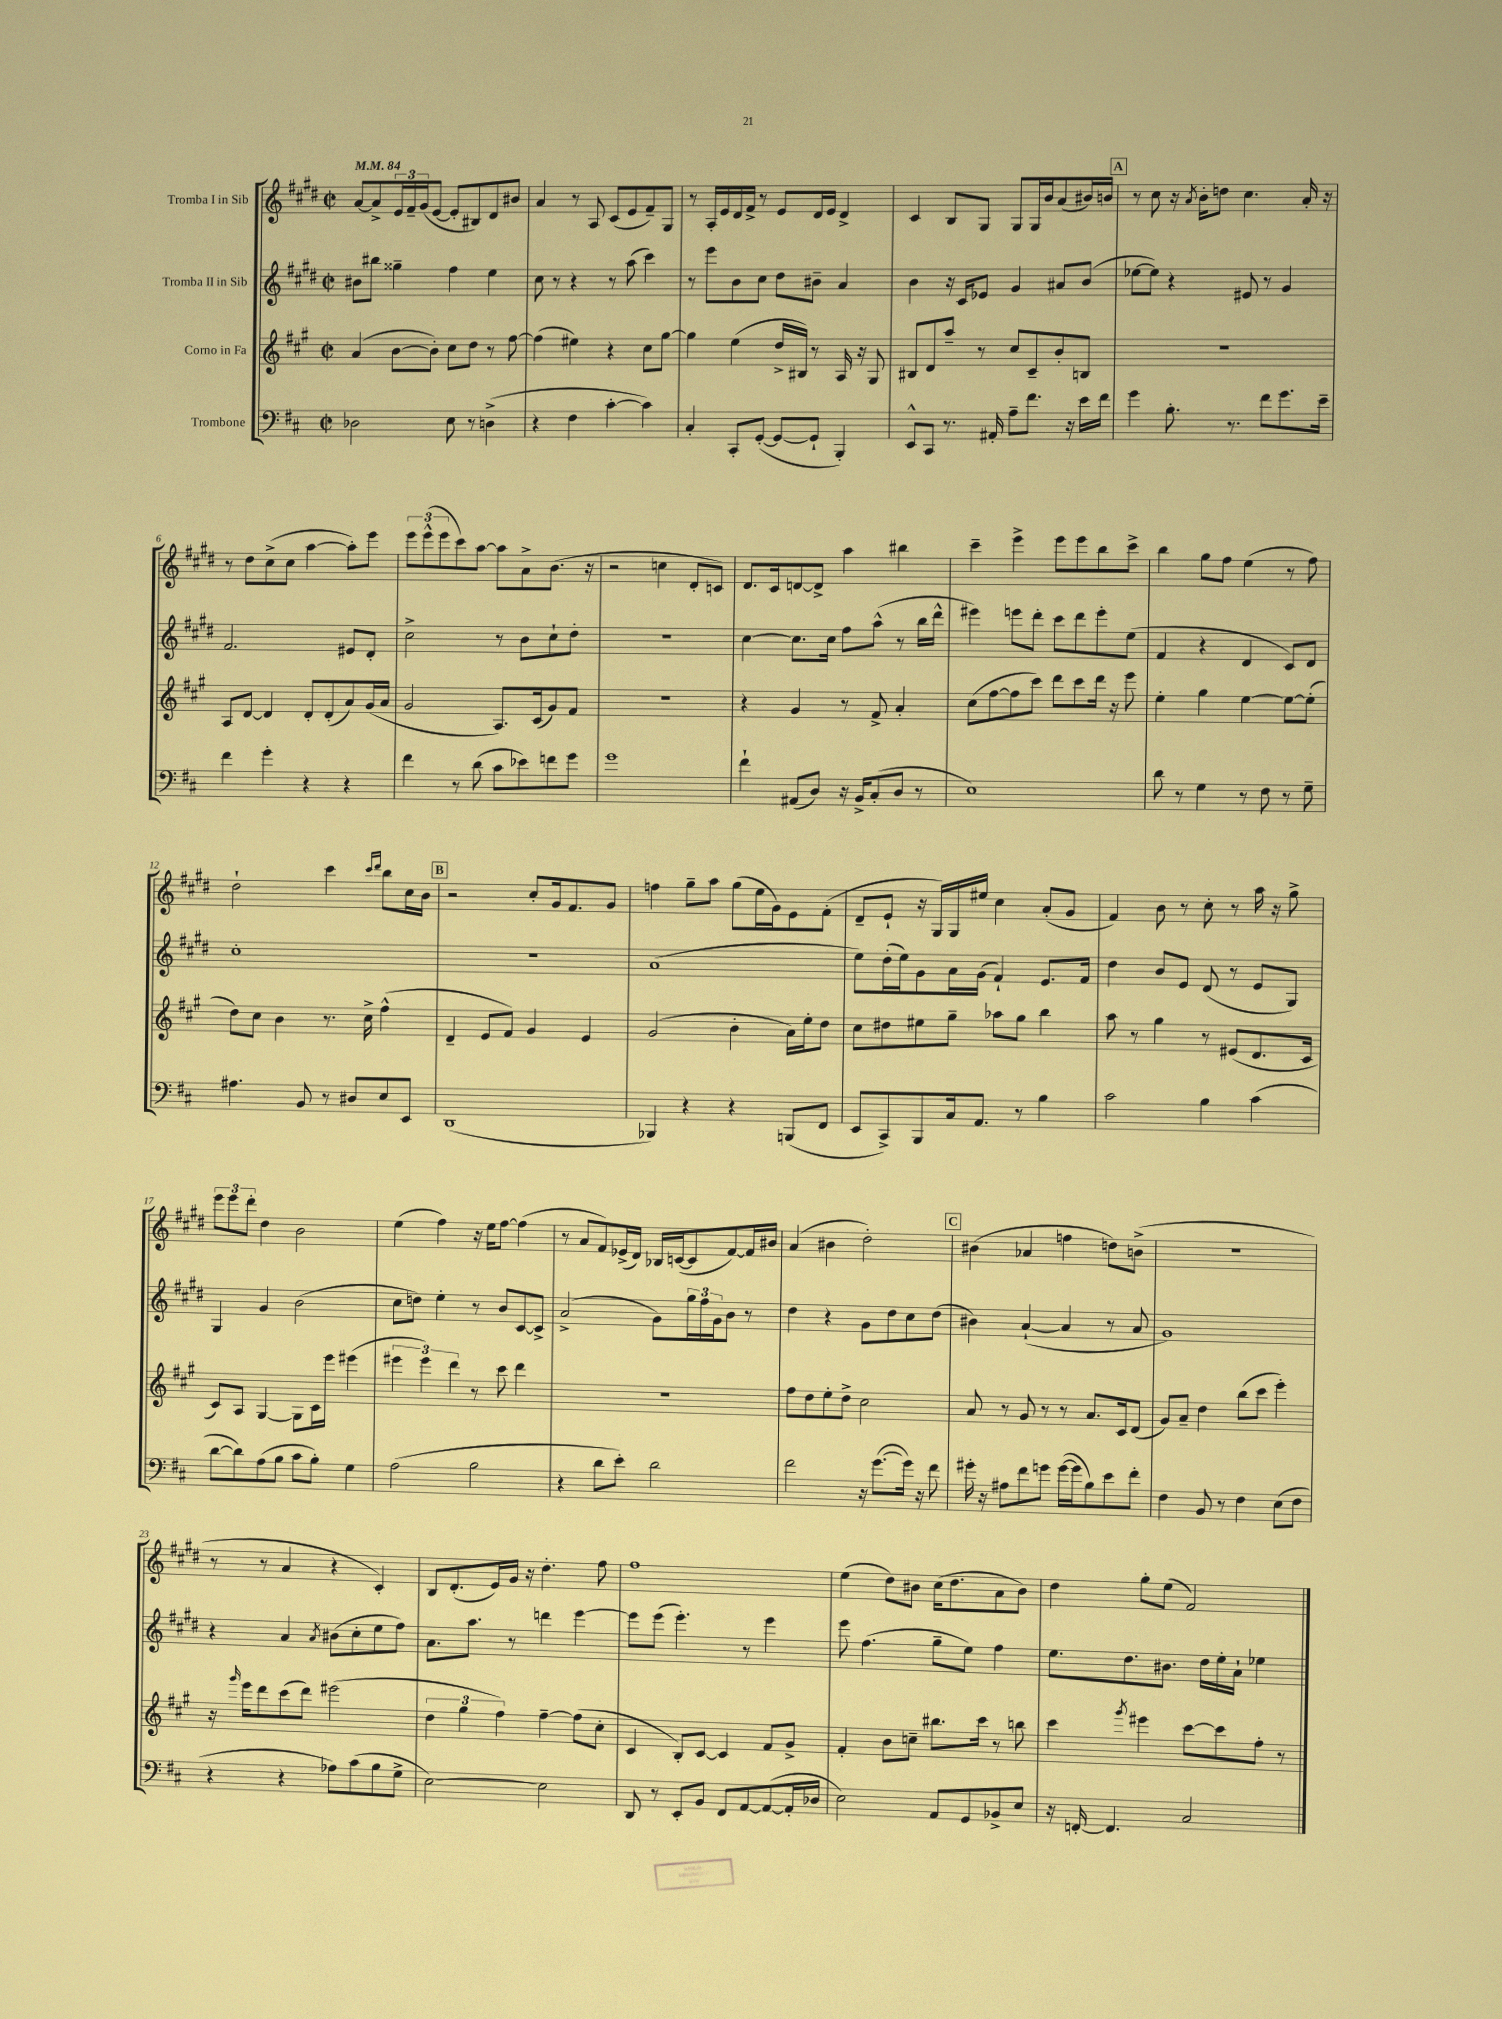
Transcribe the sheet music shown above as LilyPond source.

<<
\new StaffGroup <<
\new Staff = "s0" \with { instrumentName = "Tromba I in Sib" } {
    \clef treble \key e \major \defaultTimeSignature \time 2/2 \tempo 4 = 84
    a'8~ a'8-> \tuplet 3/2 { e'16 fis'16-- gis'16( } e'8~ e'8-. bis8) dis'8 bis'8 |
    a'4 r8 a8 cis'8( e'8 fis'8--) gis8 |
    r8 a16-. e'16 dis'16 fis'16-> r8 e'8 dis'16 e'16 dis'4-> |
    cis'4 b8 gis8 gis8 gis16 b'16 a'8( bis'16) b'16 |
    \mark \markup { \box "A" } r8 cis''8 r16 \acciaccatura { a'8 } b'16-. d''8 cis''4. a'16-. r16 |
    r8 dis''8 cis''8->( cis''8 a''4~ a''8-.) e'''8 |
    \tuplet 3/2 { e'''8 e'''8-^( e'''8 } cis'''8) a''8~ a''8 a'8-> b'8.( r16 |
    r2 c''4 dis'8-. c'8) |
    dis'8. cis'16 d'8~ d'8-> a''4 bis''4 |
    cis'''4-- e'''4-> e'''8 e'''8 b''8 cis'''8-> |
    b''4 gis''8 fis''8 e''4( r8 fis''8) |
    dis''2-! cis'''4 \grace { cis'''16 dis'''16 } b''8 cis''16 b'16 |
    \mark \markup { \box "B" } r2 cis''8-. gis'16 fis'8. gis'8 |
    f''4 gis''8-- a''8 gis''8( e''16 gis'16) e'8 fis'8-.( |
    dis'8-- e'8-! r16 gis16) gis16 eis''16 cis''4 a'8-.( gis'8 |
    fis'4) b'8 r8 cis''8-. r8 a''16 r16 gis''8-> |
    \tuplet 3/2 { e'''8 e'''8 dis'''8-. } dis''4 b'2 |
    e''4( fis''4) r16 e''16 fis''8~ fis''4( |
    r8 a'8 fis'8) ees'16->( dis'16) bes16 c'16~( c'8 fis'8~) fis'16 bis'16 |
    a'4( bis'4 dis''2-.) |
    \mark \markup { \box "C" } bis'4( aes'4 f''4 d''8) b'8->( |
    r1 |
    r8 r8 a'4 r4 cis'4-.) |
    b8 dis'8.-.( e'16) gis'16 r16 dis''4.-. fis''8 |
    fis''1 |
    e''4( dis''8) bis'8 cis''16( dis''8. a'8 bis'8) |
    dis''4 gis''8-. e''8( fis'2) \bar "|." |
}
\new Staff = "s1" \with { instrumentName = "Tromba II in Sib" } {
    \clef treble \key e \major \defaultTimeSignature \time 2/2
    bis'8 bis''8 gisis''4-- fis''4 e''4 |
    cis''8 r8 r4 r8 a''8( cis'''4) |
    r8 e'''8 b'8 cis''8 dis''8 bis'8-- a'4 |
    b'4 r16 cis'16 ees'8 gis'4 ais'8 b'8( |
    \mark \markup { \box "A" } ees''8~ ees''8) r4 eis'8 r8 gis'4 |
    fis'2. eis'8 dis'8-. |
    cis''2-> r8 b'8 cis''8-! dis''8-. |
    R1 |
    cis''4~ cis''8. cis''16 fis''8 a''8-^( r8 b''16 dis'''16-^ |
    eis'''4) e'''8 dis'''8-. cis'''8 dis'''8 e'''8-. e''8( |
    fis'4 r4 dis'4 cis'8) dis'8 |
    cis''1-. |
    \mark \markup { \box "B" } R1 |
    a'1( |
    e''8) dis''16-.( e''16) gis'8 a'16 gis'16( fis'4-!) e'8. fis'16 |
    dis''4 b'8 e'8 dis'8( r8 e'8 gis8) |
    gis4 gis'4 b'2( |
    cis''8 d''8) e''4-. r8 b'8 cis'8~ cis'8-> |
    a'2->( gis'8) \tuplet 3/2 { gis''16 fis''16 gis'16 } b'8 r8 |
    dis''4 r4 gis'8 dis''8 cis''8 dis''8( |
    \mark \markup { \box "C" } bis'4) a'4~-!( a'4 r8 a'8 |
    gis'1) |
    r4 a'4 \acciaccatura { a'8 } bis'8( cis''8-. e''8 fis''8) |
    a'8. a''8. r8 d'''4 e'''4~ |
    e'''8 e'''8( e'''4.-.) r8 e'''4 |
    e'''8 fis''4.( gis''8-- e''8) fis''4 |
    e''8. dis''8. bis'8. dis''16 e''16-. a'16-! ees''4 \bar "|." |
}
\new Staff = "s2" \with { instrumentName = "Corno in Fa" } {
    \clef treble \key a \major \defaultTimeSignature \time 2/2
    a'4( b'8~ b'8-.) cis''8 d''8 r8 fis''8~ |
    fis''4( eis''4) r4 cis''8 gis''8~ |
    gis''4 e''4( d''16-> bis16) r8 a16 r16 gis8 |
    bis8 d'8 a''8-- r8 cis''8 cis'8-- b'8-. b8 |
    \mark \markup { \box "A" } R1 |
    a8 d'8~ d'4 d'8-. d'8-.( a'8) gis'16( a'16 |
    gis'2 a8.) cis'16( gis'8) fis'8 |
    r1 |
    r4 gis'4 r8 fis'8-> a'4-. |
    cis''8( fis''8~ fis''8 cis'''8) d'''8 cis'''8 d'''16 r16 e'''8 |
    e''4-. gis''4 e''4~ e''8~ e''8-.( |
    d''8) cis''8 b'4 r8. cis''16-> fis''4-^( |
    \mark \markup { \box "B" } d'4-- e'8 fis'8) gis'4 e'4 |
    gis'2( b'4-. a'16) e''16-. d''8 |
    cis''8 dis''8 eis''8 gis''8-- aes''8 gis''8 b''4 |
    a''8 r8 gis''4 r8 eis'8( d'8. cis'16 |
    cis'8) a8 gis4~ gis8 cis'16 e'''16 eis'''4( |
    \tuplet 3/2 { eis'''4 eis'''4) d'''4 } r8 cis'''8 d'''4 |
    r1 |
    fis''8 d''8 e''8-. d''8-> cis''2 |
    \mark \markup { \box "C" } a'8 r8 gis'8 r8 r8 a'8. cis'16 d'8( |
    gis'8) a'8-- d''4 b''8( cis'''8 e'''4-.) |
    r16 \grace { gis'''16 } e'''16 d'''8 cis'''8( d'''8) eis'''2( |
    \tuplet 3/2 { d''4 gis''4 fis''4) } fis''4~-- fis''8( cis''8-. |
    cis'4 b8-.) cis'8~ cis'4 fis'8 gis'8-> |
    fis'4-. b'8 c''8-- bis''8. cis'''16 r8 b''8 |
    cis'''4 \acciaccatura { gis'''8 } eis'''4 cis'''8~ cis'''8 fis''8-. r8 \bar "|." |
}
\new Staff = "s3" \with { instrumentName = "Trombone" } {
    \clef bass \key d \major \defaultTimeSignature \time 2/2
    des2 e8 r8 d4->( |
    r4 fis4 cis'4~-. cis'4) |
    cis4-. cis,8-. g,8~-.( g,8~ g,8-! b,,4-.) |
    e,8-^ cis,8 r8. ais,16-. a8-- fis'8. r16 e'16 fis'16 |
    \mark \markup { \box "A" } g'4 b8.-. r8. fis'8 g'8. e'16-- |
    fis'4 g'4-. r4 r4 |
    fis'4 r8 d'8( cis'8 ees'8) f'8 g'8 |
    g'1 |
    fis'4-! ais,8( d8) r16 b,16-> cis8-.( d8 r8 |
    e1) |
    d'8 r8 g4 r8 fis8 r8 g8-- |
    ais4. b,8 r8 dis8 e8 e,8 |
    \mark \markup { \box "B" } d,1( |
    bes,,4) r4 r4 b,,8( fis,8 |
    e,8 cis,8->) b,,8 cis16 a,8. r8 b4 |
    cis'2 b4 cis'4( |
    d'8~ d'8) a8( b8 cis'8 b8-.) g4 |
    a2( b2 |
    r4 d'8 e'8-.) d'2 |
    fis'2 r16 g'8.~( g'16) r16 fis'8 |
    \mark \markup { \box "C" } gis'16-. r16 ais8 fis'8 g'8 g'16~( g'16 b8) e'8 fis'8-. |
    fis4 b,8 r8 fis4 e8( fis8 |
    r4 r4 aes8) cis'8( b8 g8-> |
    e2~) e2 |
    d,8 r8 e,8-. b,8 fis,8 a,8~ a,8~( a,16-. des16 |
    e2) a,8 g,8 bes,8-> e8 |
    r16 f,16~-. f,4. cis2 \bar "|." |
}
>>
>>
